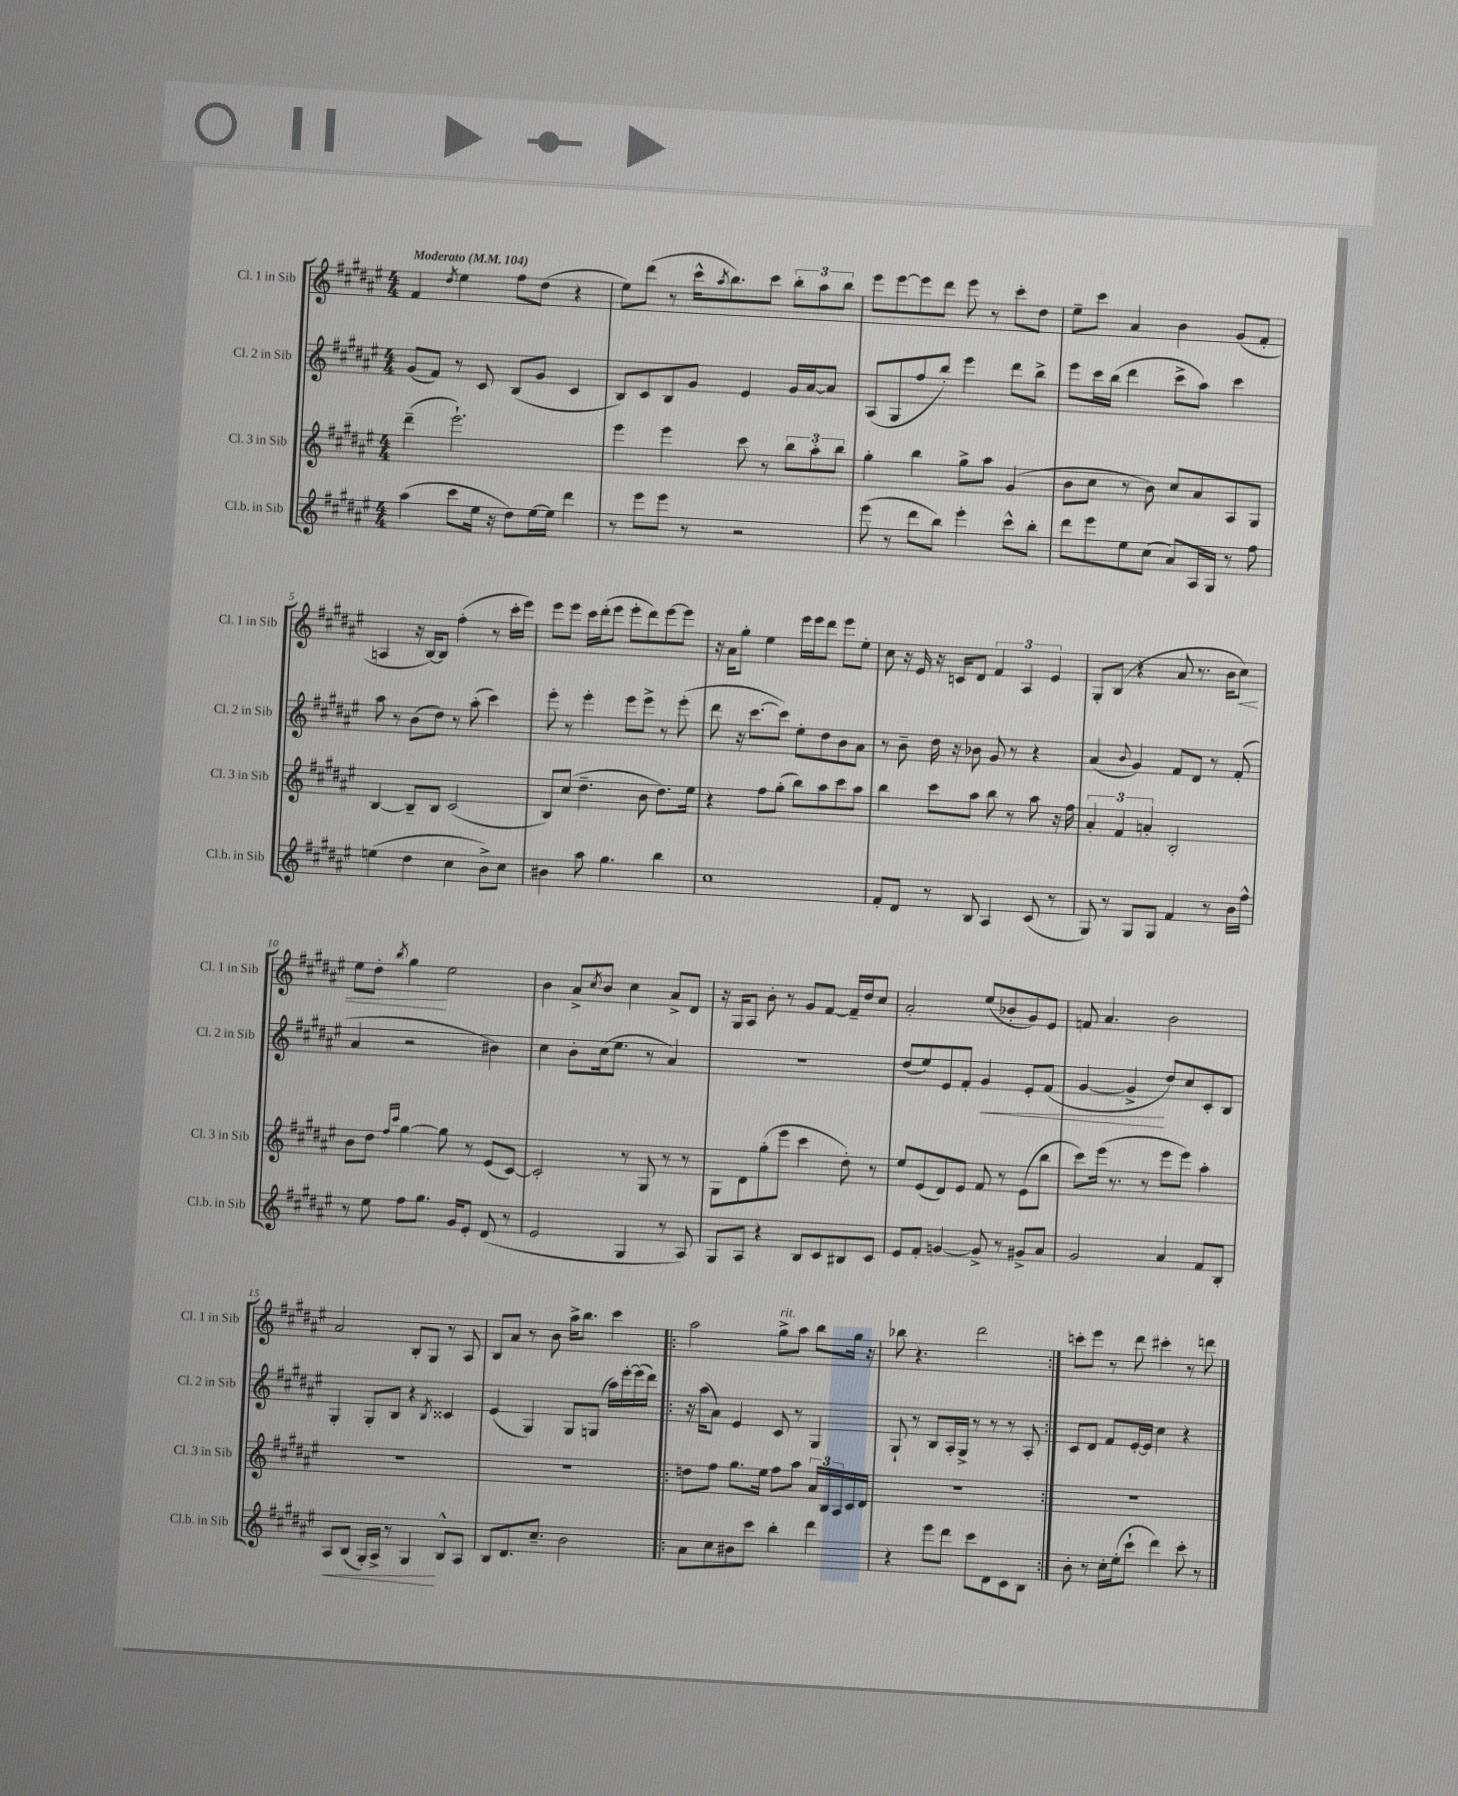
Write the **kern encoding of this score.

**kern	**kern	**kern	**kern
*staff4	*staff3	*staff2	*staff1
*clefG2	*clefG2	*clefG2	*clefG2
*k[f#c#g#d#a#e#]	*k[f#c#g#d#a#e#]	*k[f#c#g#d#a#e#]	*k[f#c#g#d#a#e#]
*M4/4	*M4/4	*M4/4	*M4/4
*MM104	*MM104	*MM104	*MM104
(4aa#\	(4ddd#~\	(8g#/L	4f#/
.	.	8f#/J)	.
.	.	.	8qdd#/
8ccc#\L	2.eee#`\)	8r	4ee#\
16ee#\Jk	.	8c#/	.
16r	.	.	.
8dd#\L)	.	(8B/L	8ff#\L
[16ee#\L	.	8g#/J	(8dd#\J
16ee#\]JJ	.	.	.
4ddd#\	.	4c#/	4r
=	=	=	=
8r	4eee#\	8B/L)	8ee#\L)
8eee#\L	.	8c#/	(8ddd#\J
8eee#\J	4eee#\	8B/	8r
8r	.	8g#/J	16ccc#^^\LK
.	.	.	8qaa#/
.	.	.	8.bb\)
2r	8ccc#\	4e#/	.
.	8r	.	8ccc#\J
.	12bb\L	16g#/LL	12bb'\L
.	.	[16a#/J	.
.	12aa#'\	.	12aa#\
.	.	8a#/]J	.
.	12bb\J	.	12bb\J
=	=	=	=
(8eee#\	4gg#'\	(8A#/L	8eee#\L
8r	.	8G#/	[8eee#\
8ddd#\L	4bb\	8ff#/	8eee#\]
8bb\J)	.	8bb'/J)	8ddd#\J
4eee#'\	8gg#^\L	4eee#\	8eee#\
.	8aa#\J	.	8r
8ccc#^^\L	(4g#/	8ddd#\L	8ccc#'\L
8bb'\J	.	8bb^\J	8dd#\J
=	=	=	=
8ddd#\L	8b\L	8eee#\L	8ee#~\L
8eee#\	8cc#\J	16ccc#\L	8ccc#\J
.	.	(16bb\JJ	.
8ee#\	8r	4ddd#\	4a#/
(8cc#\J	8b\)	.	.
8a#/L)	8cc#/L	8ccc#^\L	4b\
16A#/L	8a#/	8aa#\J)	.
16G#/JJ	.	.	.
8r	8A#/	4ccc#\	(8g#/L
8ff#\	8G#/J	.	8f#'/J
=	=	=	=
(4ee\	[4B/	8aa#\	4A/
.	.	8r	.
4dd#\	8B~/]L	(8b\L	16r
.	.	.	[16B/LK)
.	8B/J	8dd#\J)	8B/]J
4cc#\	(2c#/	8r	(4ff#'\
.	.	(8aa#'\	.
8b^\L)	.	4ccc#\)	8r
8cc#\J	.	.	16ccc#'\LL
.	.	.	16eee#\JJ)
=	=	=	=
4b#\	8B/L)	8eee#'\	8eee#\L
.	(8cc#/J	8r	8eee#\J
8aa#\	4.dd#~\	4eee#'\	16ccc#\LL
.	.	.	(16ddd#'\J
4.gg#\	.	.	8eee#\J
.	.	8eee#\L	8eee#'\L
.	8b\	8eee#^\J	8ddd#\)
4bb\	8.dd#\L)	8r	[8eee#\
.	.	(8eee#'\	8eee#\]J
.	16ee#\Jk	.	.
=	=	=	=
1cc#	4r	8ddd#\	16r
.	.	.	16a#\LK
.	.	16r	8gg#'\J
.	.	[8.ccc#\L	.
.	8ff#\L	.	4ee#\
.	(8gg#'\J	8ccc#\]J)	.
.	8bb\L)	8ee#'\L	16eee#\LL
.	.	.	16eee#\J
.	8aa#\	8dd#\	8ddd#\J
.	8ccc#\	8b\	8eee#\L
.	8aa#\J	8a#\J	8ee#'\J
=	=	=	=
8f#'/L	4bb\	8r	8cc#\
8d#/J	.	8b~\	16r
.	.	.	16e#/
8r	8ccc#\L	16dd#\	16r
.	.	16r	16c/LK
8B/	8aa#\J	8b-\	8d#/J
4A#/	8bb\	8g#/	6f#/
.	8r	8r	.
.	.	.	6A#/
(8c#/	8aa#\	4r	.
.	.	.	6e#/
8r	16r	.	.
.	16ff#\	.	.
=	=	=	=
8G#/)	6a#'/	(4a#/	8G#'/L
8r	.	.	(8B/J
.	6f#/	.	.
.	.	8qqb/	.
8G#/L	.	4g#/)	4r
.	6a'/	.	.
8G#/J	.	.	.
4f#/	2B'/	8f#/L	8a#/
.	.	8d#/J	8.r
8r	.	8r	.
.	.	.	16b\LK
16b\LL	.	(8f#'/	8cc#\J)
16ff#^^\JJ	.	.	.
=	=	=	=
8r	8b\L	4a#/	8ee#\L
8ee#\	8dd#\J	.	8dd#'\J
.	16qqff#/LL	.	.
.	16qqccc#/JJ	.	8qbb/
8ff#\L	[4gg#\	2r	4gg#\
8.gg#\J	.	.	.
.	8gg#\]	.	2ee#\
16g#/LK	.	.	.
8e#'/J	8r	.	.
(8d#/	(8e#/L	4b#\)	.
8r	[8c#/J)	.	.
=	=	=	=
2e#/	2c#'/]	4cc#\	4b\
.	.	8b'\L	8a#^/L
.	.	.	8qcc#/
.	.	(16cc#\k	8b/J
.	.	8.ee#\J	.
4G#/	8r	.	4cc#\
.	8G#/	8r	.
8r	8r	4a#/)	8a#^/L
8A#/)	8r	.	8d#/J
=	=	=	=
8G#/L	8G#\L	1r	16r
.	.	.	16G#/LK
8A#/J	8d#\	.	8A#/J
4r	(8gg#'\	.	8b'\
.	8eee#\J	.	8r
8B/L	4ccc#\	.	8g#/L
8c#/	.	.	[8f#/J
8B#/	8dd#'\)	.	16f#~/]LL
.	.	.	16dd#/J
8c#/J	8r	.	8cc#/J
=	=	=	=
8e#/L	8ee#/L	(8dd#/L	2a#'/
8f#'/J	(8e#/	8ee#/)	.
[4g/	8d#/)	8e#/	.
.	8e#/J	8f#'/J	.
8g^/]	8f#/	4g#/	(8ee#/L
8r	8r	.	8b-'/
8g#^/L	(8e#\L	8e#'/L	8g#/)
8a#/J	8bb\J	(8f#/J	8e#/J
=	=	=	=
2g#/	8ccc#\L)	[4g#/	8f/
.	(16eee#\Jk	.	4.a#/
.	8.r	.	.
.	.	4g#^/]	.
.	8r	.	.
4a#/	8eee#\L	8dd#/L)	2b\
.	8eee#\J)	8cc#/	.
8f#/L	4aa#'\	8c#'/	.
8B'/J	.	8B/J	.
=	=	=	=
8A#/L	1r	4G#'/	2a#/
(8B/J	.	.	.
16G#'/LL)	.	8G#'/L	.
16A#^/JJ	.	.	.
8r	.	8B/J	.
4G#/	.	4r	8B'/L
.	.	.	8G#/J
.	.	8qB/	.
8B^^/L	.	4c##/	8r
8A#/J	.	.	8A#/
=	=	=	=
8B/L	1r	(4e#/	8B/L
8.d#/	.	.	8a#/J
.	.	4G#/)	8r
8.cc#~/J	.	.	.
.	.	.	8b\
2b\	.	8G#/L	16aa#^\LK
.	.	.	8.bb\J
.	.	(8G/J	.
.	.	16aa#\LL)	4ccc#\
.	.	[16eee#'\	.
.	.	(16eee#\]	.
.	.	16ddd#\JJ)	.
=!|:	=!|:	=!|:	=!|:
8a#\L	8dd\L	16r	2aa#\
.	.	(16aa#\LK	.
8cc#\	8ff#\J	8a#\J)	.
8b#\	8.gg#\L	4e#/	.
8ccc#\J	.	.	.
.	16ee#\Jk	.	.
4bb'\	8ff#\L	8c#/	8gg#^\L
.	8aa#\J	8r	8aa#\J
4ddd#\	24a#/LL	4G#/	8bb\L
.	24B/	.	.
.	24A#/	.	.
.	16c#/	.	16gg#\Jk
.	16d#/JJ	.	16r
=	=	=	=
4r	1r	8G#`/	8bb-\
.	.	8r	4.r
8eee#\L	.	8B/L	.
8ddd#\J	.	16A#'/L	.
.	.	16G#^/JJ	.
8ccc#\L	.	8r	2ddd#\
8d#\	.	8r	.
8c#\	.	8r	.
8B\J	.	8A#'/	.
=:|!	=:|!	=:|!	=:|!
8b'\	1r	8c#/L	8ccc'\L
8r	.	8d#/J	8eee#\J
16cc#'\LL	.	8f#/L	8r
(16ee#'\J	.	.	.
8ccc#`\J	.	[16e#'/L	8ddd#\
.	.	16e#/]JJ	.
4ddd#\)	.	4cc#\	4ccc#'\
8ccc#'\	.	4r	8r
8r	.	.	8ddd\
==	==	==	==
*-	*-	*-	*-
